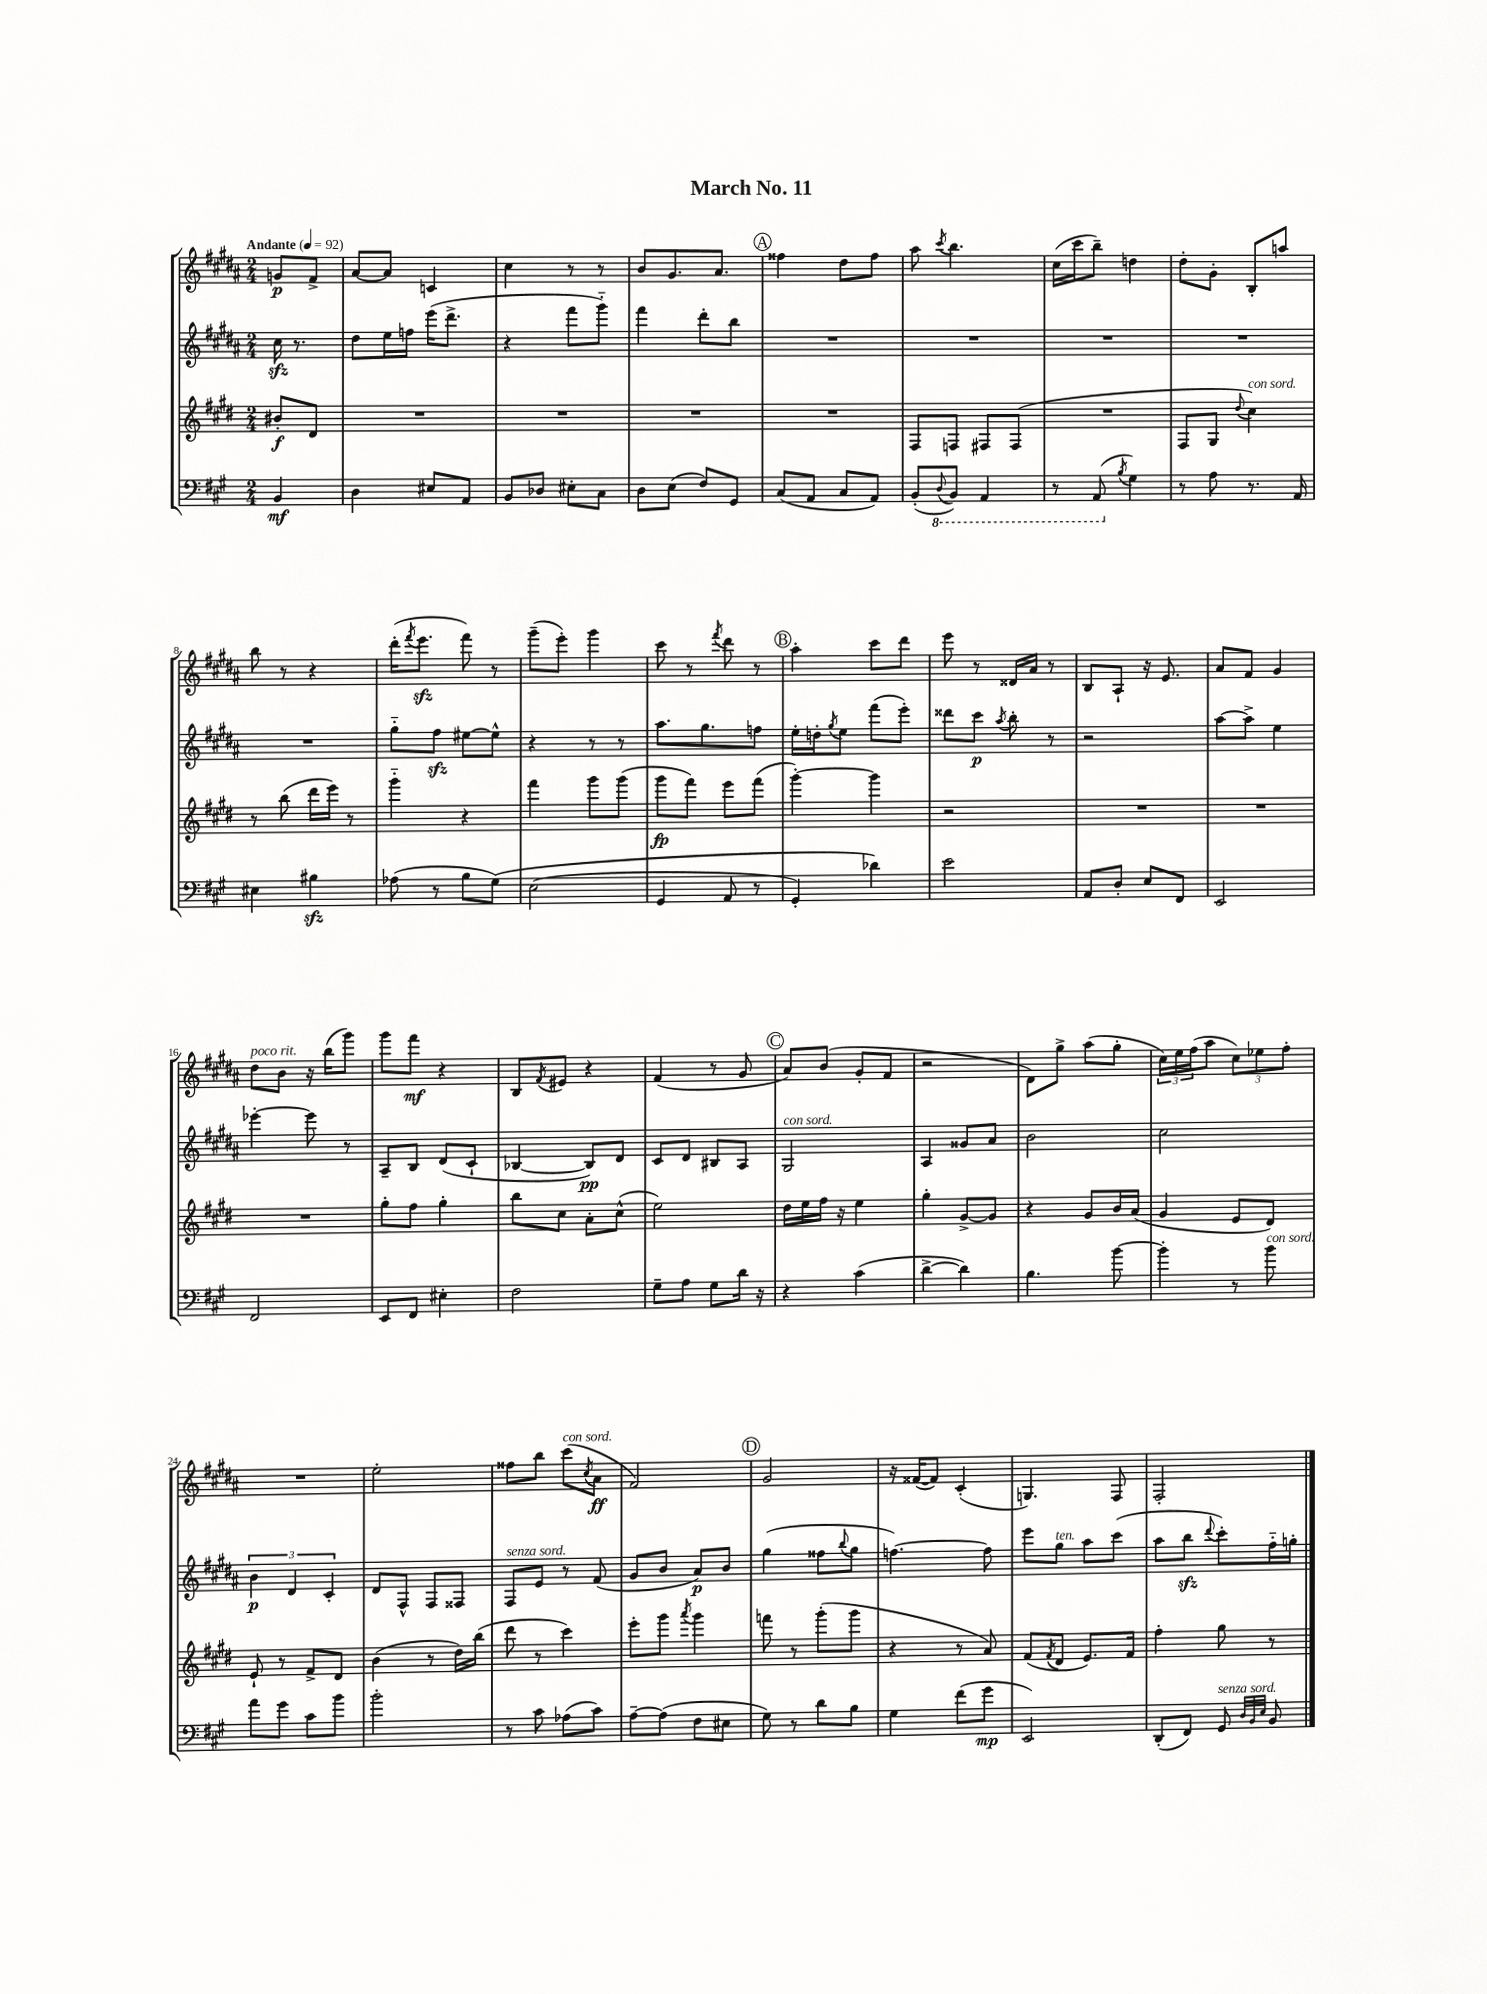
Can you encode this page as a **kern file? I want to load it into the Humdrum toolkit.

**kern	**kern	**kern	**kern
*staff4	*staff3	*staff2	*staff1
*clefF4	*clefG2	*clefG2	*clefG2
*k[f#c#g#]	*k[f#c#g#d#]	*k[f#c#g#d#a#]	*k[f#c#g#d#a#]
*M2/4	*M2/4	*M2/4	*M2/4
*MM92	*MM92	*MM92	*MM92
4BB	8b#'	16cc#	8g
.	.	8.r	.
.	8d#	.	8f#^
=	=	=	=
4D	2r	8dd#	[8a#
.	.	16ee	8a#]
.	.	16ff	.
8E#	.	(16eee	4c
.	.	8.ddd#^	.
8AA	.	.	.
=	=	=	=
8BB	2r	4r	4cc#
8D-	.	.	.
8E#'	.	8fff#	8r
8C#	.	8ggg#'~)	8r
=	=	=	=
8D	2r	4fff#	8b
(8E	.	.	8.g#
8F#)	.	8ddd#'	.
.	.	.	8.a#
8GG#	.	8bb	.
=	=	=	=
(8C#	2r	2r	4ff##
8AA	.	.	.
8C#	.	.	8dd#
8AA)	.	.	8ff##
=	=	=	=
(8BB'	8F#	2r	8aa#
8qqDD	.	.	8qccc#
8BBB)	8F	.	4.bb
4AAA	8F#	.	.
.	(8F#	.	.
=	=	=	=
8r	2r	2r	(16cc#
.	.	.	16ccc#
(8AAA	.	.	8bb~)
8qB	.	.	.
4G#)	.	.	4dd
=	=	=	=
8r	8F#	2r	8dd#'
8A	8G#	.	8g#'
.	8qqdd#	.	.
8.r	4cc#)	.	8B'
.	.	.	8aa
16AA	.	.	.
=	=	=	=
4E#	8r	2r	8bb
.	(8bb	.	8r
4B#	16ddd#	.	4r
.	16eee)	.	.
.	8r	.	.
=	=	=	=
(8A-	4ggg#'~	8gg#'~	(16ddd#'
.	.	.	8qfff#
.	.	.	8.eee
8r	.	8ff#	.
8B	4r	[8ee#	8fff#)
&(8G#)	.	8ee#^^]	8r
=	=	=	=
(2E	4fff#	4r	(8ggg#~
.	.	.	8eee')
.	8ggg#	8r	4ggg#
.	(8ggg#	8r	.
=	=	=	=
4GG#	8ggg#	8.aa#	8ccc#
.	8fff#)	.	8r
.	.	8.gg#	.
.	.	.	8qfff#
8AA	8eee	.	8ddd#
8r	(8fff#	8ff	8r
=	=	=	=
4GG#')	[4ggg#')	16ee'	4aa#'
.	.	16dd'	.
.	.	8qgg#	.
.	.	8ee	.
4d-&)	4ggg#]	(8fff#	8ccc#
.	.	8eee')	8ddd#
=	=	=	=
2e	2r	8ddd##	8eee
.	.	8ccc#	8r
.	.	8qaa#	.
.	.	8bb'	16d##
.	.	.	16a#
.	.	8r	8r
=	=	=	=
8AA	2r	2r	8B
8D'	.	.	8A#`
8E	.	.	16r
.	.	.	8.e
8FF#	.	.	.
=	=	=	=
2EE	2r	[8aa#	8a#
.	.	8aa#^]	8f#
.	.	4ee	4g#
=	=	=	=
2FF#	2r	[4eee-'	8dd#
.	.	.	8b
.	.	8eee-]	16r
.	.	.	(16bb
.	.	8r	8ggg#)
=	=	=	=
8EE	8gg#'	8A#~	8ggg#
8FF#	8ff#	8B	8fff#
4E#'	4gg#'	(8d#	4r
.	.	8c#`	.
=	=	=	=
2F#	8bb	[4B-	8B
.	.	.	8qf#
.	8cc#	.	8e#
.	8a'	8B-])	4r
.	(8cc#^^	8d#	.
=	=	=	=
8G#~	2ee)	8c#	(4f#
8A	.	8d#	.
8G#	.	8B#	8r
16d	.	8A#	8g#
16r	.	.	.
=	=	=	=
4r	16dd#	2G#	8a#)
.	16ee	.	.
.	16ff#	.	(8b
.	16r	.	.
(4c#	4ee	.	8g#'
.	.	.	8f#
=	=	=	=
[4d^	4gg#'	4A#	2r
4d])	[8g#^	8g##	.
.	8g#]	8a#	.
=	=	=	=
4.B	4r	2b	8d#)
.	.	.	8gg#^
.	8g#	.	(8aa#
[8b	16b	.	8gg#'
.	(16a	.	.
=	=	=	=
4b']	4g#	2cc#	24cc#)
.	.	.	24ee
.	.	.	(24ff#
.	.	.	8aa#
8r	8e	.	12cc#)
.	.	.	12ee-
8b	8d#)	.	.
.	.	.	12ff#'
=	=	=	=
8a	8e`	6b	2r
8g#	8r	.	.
.	.	6d#	.
8c#	8f#^	.	.
.	.	6c#'	.
8b	8d#	.	.
=	=	=	=
2b'	(4b	8d#	2ee'
.	.	8F#^^	.
.	8r	8F#	.
.	16dd#)	8F##	.
.	(16bb	.	.
=	=	=	=
8r	8ddd#	8F#	8ff##
8c#	8r	8e	8bb
(8A-	4ccc#)	8r	(8ccc#
.	.	.	8qcc#
8c#)	.	(8f#	8a#
=	=	=	=
[8A~	8eee'	8g#	2f#)
(8A]	8ggg#	8b	.
.	8qaaa	.	.
8F#	4ggg#	8a#)	.
8E#	.	8b	.
=	=	=	=
8G#)	8fff	(4gg#	2g#
8r	8r	.	.
8d	(8ggg#'	8ff##	.
.	.	8qqbb	.
8B	8ggg#	8gg#	.
=	=	=	=
4G#	4r	[4.ff)	16r
.	.	.	([16f##
.	.	.	8f##])
(8f#	8r	.	(4c#'
8g#	8a)	8ff]	.
=	=	=	=
2EE)	(8f#	8eee	4.G)
.	8qf#	.	.
.	8d#	8gg#	.
.	8.e)	8aa#	.
.	.	(8ccc#	8F#
.	16f#	.	.
=	=	=	=
(8DD'	4ff#'	8aa#	2F#'
8FF#)	.	8bb	.
.	.	8qqddd#	.
8GG#	8gg#	8ccc#')	.
32qqD	.	.	.
32qqBB	.	.	.
32qqE	.	.	.
8BB	8r	16ff#'~	.
.	.	16gg'	.
==	==	==	==
*-	*-	*-	*-
